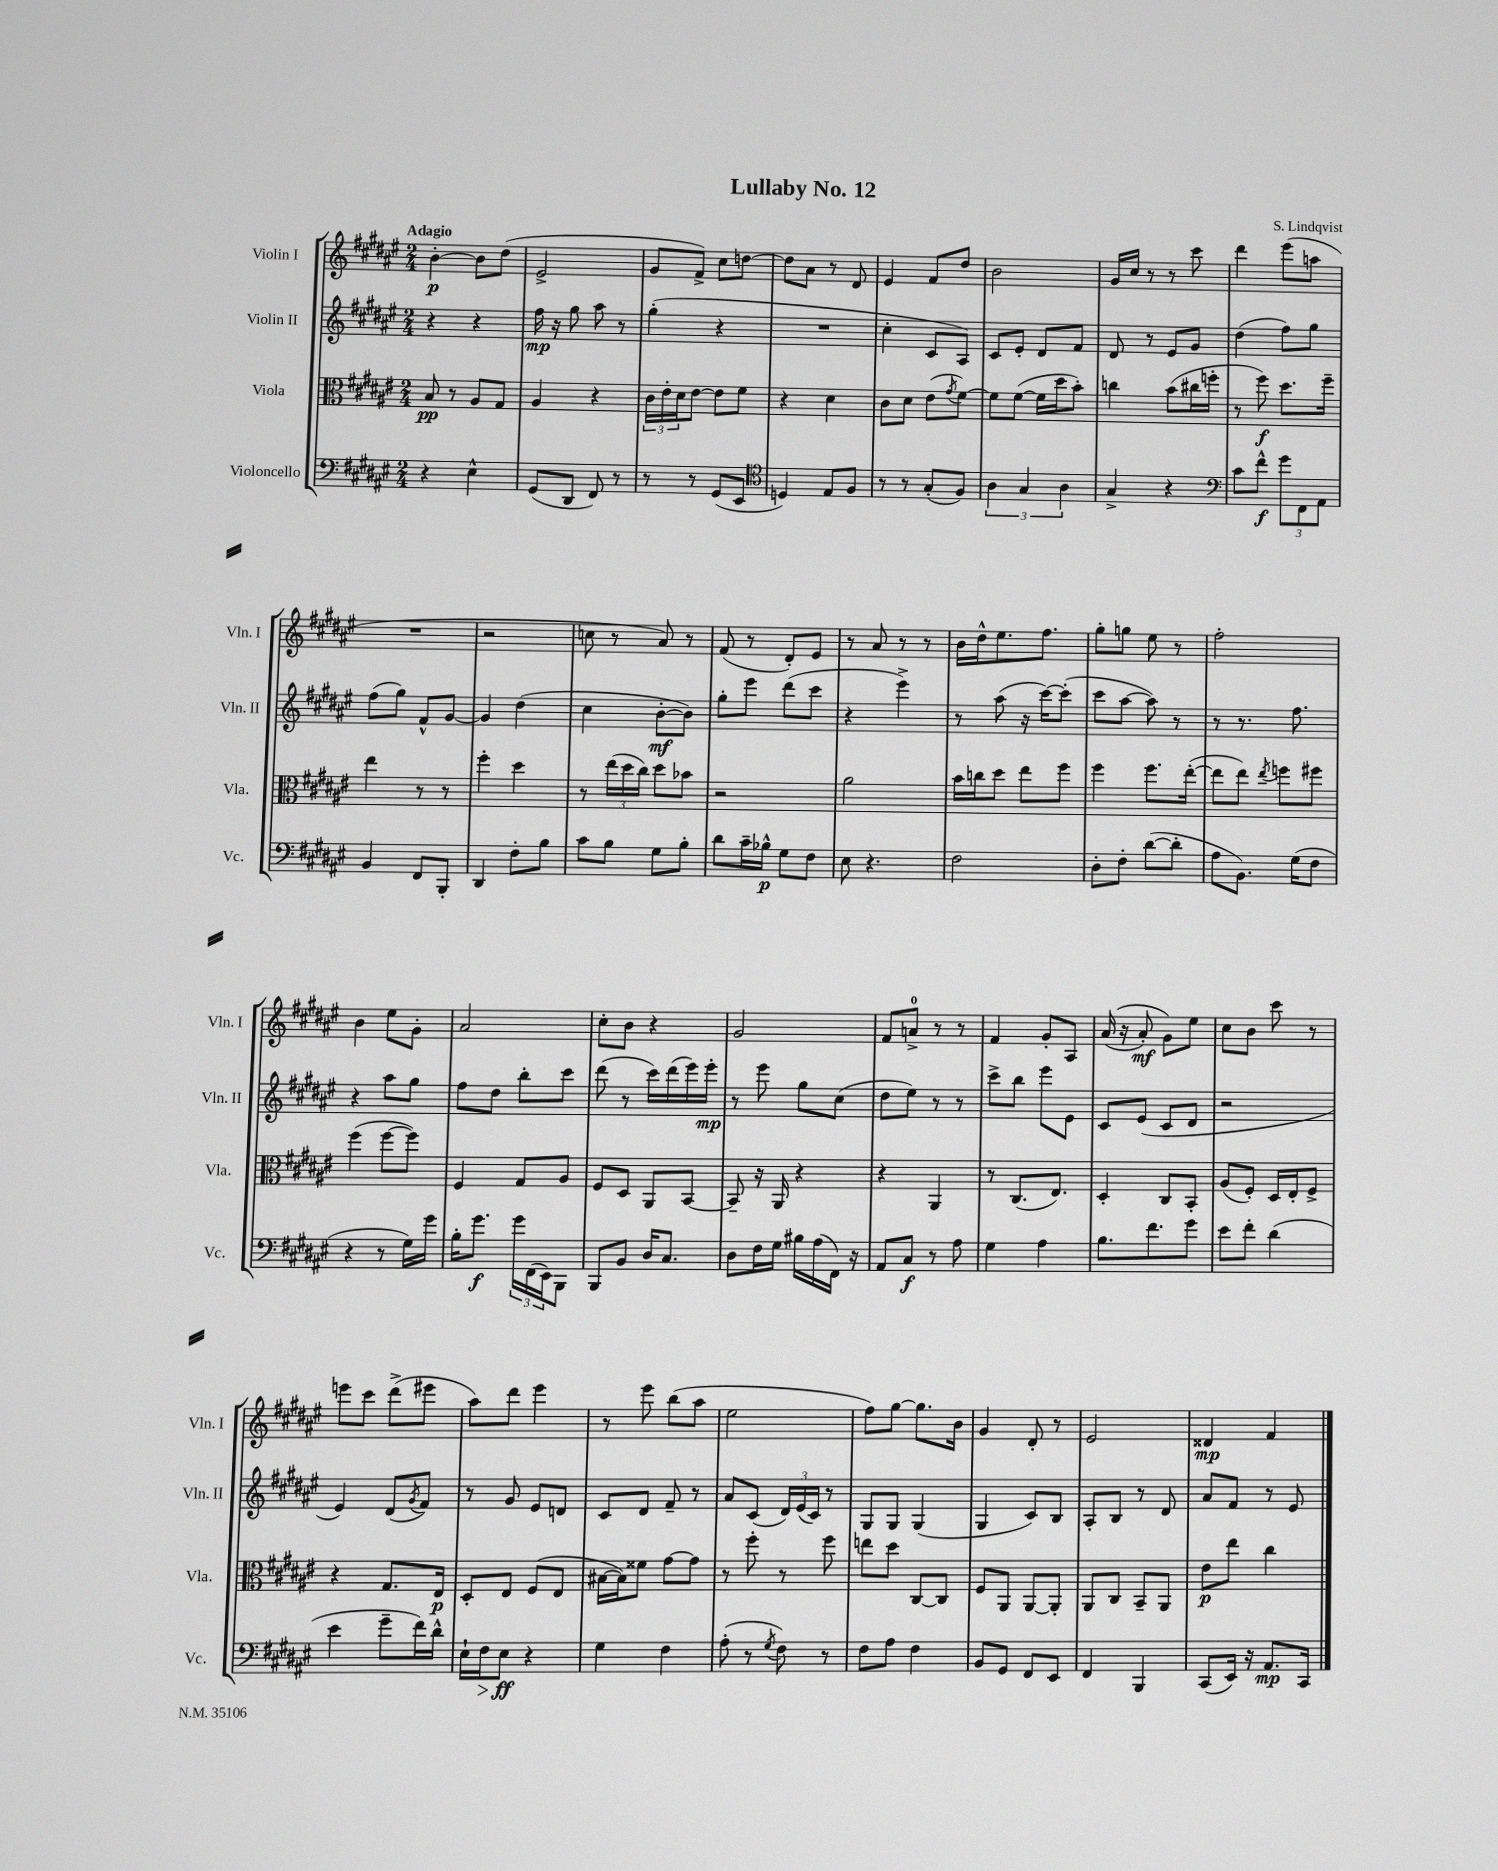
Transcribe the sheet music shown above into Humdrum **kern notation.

**kern	**dynam	**kern	**dynam	**kern	**dynam	**kern	**dynam
*part4	*part4	*part3	*part3	*part2	*part2	*part1	*part1
*staff4	*staff4	*staff3	*staff3	*staff2	*staff2	*staff1	*staff1
*I"Violoncello	*	*I"Viola	*	*I"Violin II	*	*I"Violin I	*
*I'Vc.	*	*I'Vla.	*	*I'Vln. II	*	*I'Vln. I	*
*clefF4	*	*clefC3	*	*clefG2	*	*clefG2	*
*k[f#c#g#d#a#e#]	*	*k[f#c#g#d#a#e#]	*	*k[f#c#g#d#a#e#]	*	*k[f#c#g#d#a#e#]	*
*M2/4	*	*M2/4	*	*M2/4	*	*M2/4	*
=1	=1	=1	=1	=1	=1	=1	=1
!	!	!	!	!	!	!LO:TX:a:B:t=Adagio	!
4r	.	8B/	pp	4r	.	[4b'\	p
.	.	8r	.	.	.	.	.
4E#^^\	.	8A#/L	.	4r	.	8b\L]	.
.	.	8G#/J	.	.	.	(8dd#\J	.
=2	=2	=2	=2	=2	=2	=2	=2
(8GG#/L	.	4A#/	.	16ff#\	mp	2e#^/	.
.	.	.	.	16r	.	.	.
8DD#/J	.	.	.	8gg#\	.	.	.
8FF#/)	.	4r	.	8aa#\	.	.	.
8r	.	.	.	8r	.	.	.
=3	=3	=3	=3	=3	=3	=3	=3
8r	.	24c#\LL	.	(4gg#'\	.	8g#/L	.
.	.	24e#'\	.	.	.	.	.
.	.	24d#\J	.	.	.	.	.
8r	.	[8e#\J	.	.	.	8f#^/J)	.
(8GG#/L	.	8e#\L]	.	4r	.	8cc#\L	.
8EE#/J	.	8f#\J	.	.	.	[8ddn\J	.
=4	=4	=4	=4	=4	=4	=4	=4
*clefC4	*	*	*	*	*	*	*
4Dn/)	.	4r	.	2r	.	8dd\L]	.
.	.	.	.	.	.	8a#\J	.
8E#/L	.	4d#\	.	.	.	8r	.
8F#/J	.	.	.	.	.	8d#/	.
=5	=5	=5	=5	=5	=5	=5	=5
8r	.	8c#\L	.	4cc#'\	.	4e#/	.
8r	.	8d#\J	.	.	.	.	.
(8G#'/L	.	(8e#\L	.	8c#/L	.	8f#/L	.
.	.	8qg#/	.	.	.	.	.
8F#/J)	.	[8f#\J)	.	8A#/J)	.	8dd#/J	.
=6	=6	=6	=6	=6	=6	=6	=6
6A#\	.	8f#\L]	.	8c#/L	.	2b\	.
.	.	([8f#\J	.	8e#'/J	.	.	.
6G#/	.	.	.	.	.	.	.
.	.	16f#\LL]	.	8d#/L	.	.	.
.	.	16dd#\J	.	.	.	.	.
6A#\	.	.	.	.	.	.	.
.	.	8b'\J)	.	8f#/J	.	.	.
=7	=7	=7	=7	=7	=7	=7	=7
4G#^/	.	4ccn\	.	8d#/	.	16g#/LL	.
.	.	.	.	.	.	16cc#/JJ	.
.	.	.	.	8r	.	8r	.
4r	.	(8b\L	.	8e#/L	.	8r	.
.	.	16cc#X\L	.	8g#/J	.	8ccc#\	.
.	.	16ffn'\JJ	.	.	.	.	.
=8	=8	=8	=8	=8	=8	=8	=8
*clefF4	*	*	*	*	*	*	*
8c#\L	.	8r	.	(4dd#\	.	4ddd#\	.
8f#^^\J	f	8ff#\)	f	.	.	.	.
12g#\L	.	8.dd#\L	.	8ff#\L)	.	(8eee#\L	.
12FF#\	.	.	.	.	.	.	.
.	.	.	.	8gg#\J	.	8aan\J	.
12AA#\J	.	.	.	.	.	.	.
.	.	16ff#~\Jk	.	.	.	.	.
!!LO:LB:g=z
=9	=9	=9	=9	=9	=9	=9	=9
4BB/	.	4ee#\	.	(8ff#\L	.	2r	.
.	.	.	.	8gg#\J)	.	.	.
8FF#/L	.	8r	.	8f#^^/L	.	.	.
8BBB'/J	.	8r	.	[8g#/J	.	.	.
=10	=10	=10	=10	=10	=10	=10	=10
4DD#/	.	4ff#'\	.	4g#/]	.	2r	.
8F#'\L	.	4dd#\	.	(4dd#\	.	.	.
8B\J	.	.	.	.	.	.	.
=11	=11	=11	=11	=11	=11	=11	=11
8c#\L	.	8r	.	4cc#\	.	8ccn\	.
8B\J	.	(24ee#\LL	.	.	.	8r	.
.	.	24dd#\	.	.	.	.	.
.	.	24cc#\JJ)	.	.	.	.	.
8G#\L	.	8dd#\L	.	[8b'\L	mf	8a#/)	.
8B'\J	.	8b-X\J	.	8b\J])	.	8r	.
=12	=12	=12	=12	=12	=12	=12	=12
8d#\L	.	2r	.	8gg#'\L	.	(8f#/	.
16c#~\L	.	.	.	8eee#\J	.	8r	.
16B-X^^\JJ	p	.	.	.	.	.	.
8G#\L	.	.	.	(8ddd#\L	.	8d#'/L)	.
8F#\J	.	.	.	8ccc#\J	.	8e#/J	.
=13	=13	=13	=13	=13	=13	=13	=13
8E#\	.	2a#\	.	4r	.	8r	.
4.r	.	.	.	.	.	8a#/	.
.	.	.	.	4eee#^\)	.	8r	.
.	.	.	.	.	.	8r	.
=14	=14	=14	=14	=14	=14	=14	=14
2F#\	.	16b\LL	.	8r	.	16b\LL	.
.	.	16ccn\J	.	.	.	16dd#^^\J	.
.	.	8dd#\J	.	(8aa#\	.	8.ee#\	.
.	.	8ee#\L	.	16r	.	.	.
.	.	.	.	[16ccc#\KL)	.	8.ff#\J	.
.	.	8ff#\J	.	(8ccc#'\J]	.	.	.
=15	=15	=15	=15	=15	=15	=15	=15
8D#'\L	.	4ff#\	.	8ccc#\L	.	8gg#'\L	.
8F#'\J	.	.	.	[8aa#\J	.	8ggn\J	.
([8d#\L	.	8.ff#\L	.	8aa#\])	.	8ee#\	.
8d#'\J]	.	.	.	8r	.	8r	.
.	.	([16ee#'\Jk	.	.	.	.	.
=16	=16	=16	=16	=16	=16	=16	=16
8A#\L	.	8ee#\L]	.	8r	.	2ff#'\	.
8.BB\J)	.	8ee#\J)	.	8.r	.	.	.
.	.	8qee#/	.	.	.	.	.
.	.	8ffn\L	.	.	.	.	.
(16G#\KL	.	.	.	8.ff#\	.	.	.
8F#\J	.	8ff#X\J	.	.	.	.	.
!!LO:LB:g=z
=17	=17	=17	=17	=17	=17	=17	=17
4r	.	(4ff#\	.	4r	.	4b\	.
8r	.	[8ff#\L	.	8aa#\L	.	8ee#\L	.
16G#\LL)	.	8ff#\J])	.	8gg#\J	.	8g#'\J	.
16g#\JJ	.	.	.	.	.	.	.
=18	=18	=18	=18	=18	=18	=18	=18
16B'\KL	.	4F#/	.	8ff#\L	.	2a#/	.
8.g#\J	f	.	.	.	.	.	.
.	.	.	.	8dd#\J	.	.	.
24g#\LL	.	8G#/L	.	8bb'\L	.	.	.
(24FF#\	.	.	.	.	.	.	.
24EE#\J)	.	.	.	.	.	.	.
8BBB\J	.	8A#/J	.	8ccc#\J	.	.	.
=19	=19	=19	=19	=19	=19	=19	=19
8BBB/L	.	8F#/L	.	(8ddd#\	.	8cc#'\L	.
8BB/J	.	8D#/J	.	8r	.	8b\J	.
16D#/KL	.	8AA#/L	.	16ccc#\LL)	.	4r	.
8.C#/J	.	.	.	(16ddd#\	.	.	.
.	.	[8BB/J	.	16eee#\)	.	.	.
.	.	.	.	16eee#'\JJ	mp	.	.
=20	=20	=20	=20	=20	=20	=20	=20
8D#\L	.	8BB~/]	.	8r	.	2g#/	.
16F#\L	.	16r	.	8eee#\	.	.	.
16G#\JJ	.	16AA#/	.	.	.	.	.
16B#X\LL	.	4r	.	8gg#\L	.	.	.
(16A#\	.	.	.	.	.	.	.
16FF#\JJ)	.	.	.	(8cc#\J	.	.	.
16r	.	.	.	.	.	.	.
=21	=21	=21	=21	=21	=21	=21	=21
8AA#/L	.	4r	.	8dd#\L	.	8f#/L	.
8C#/J	f	.	.	8ee#\J)	.	8an^/J	.
8r	.	4AA#/	.	8r	.	8r	.
8A#\	.	.	.	8r	.	8r	.
=22	=22	=22	=22	=22	=22	=22	=22
4G#\	.	8r	.	8ccc#^\L	.	4f#/	.
.	.	(8.C#/L	.	8bb\J	.	.	.
4A#\	.	.	.	8eee#\L	.	8g#'/L	.
.	.	8.E#/J)	.	.	.	.	.
.	.	.	.	8e#\J	.	8A#/J	.
=23	=23	=23	=23	=23	=23	=23	=23
8.B\L	.	4D#'/	.	8c#/L	.	((16a#/	.
.	.	.	.	.	.	16r	.
.	.	.	.	(8e#/J	.	8a#'/)	mf
8.f#\	.	.	.	.	.	.	.
.	.	8C#/L	.	8c#/L	.	8g#\L)	.
8g#\J	.	8BB'/J	.	8d#/J	.	8ee#\J	.
=24	=24	=24	=24	=24	=24	=24	=24
8e#\L	.	(8A#/L	.	2r	.	8cc#\L	.
8f#'\J	.	8F#'/J)	.	.	.	8b\J	.
(4d#\	.	16D#/LL	.	.	.	8ccc#\	.
.	.	16E#'/J	.	.	.	.	.
.	.	8F#^/J	.	.	.	8r	.
!!LO:LB:g=z
=25	=25	=25	=25	=25	=25	=25	=25
4e#\	.	4r	.	4e#/)	.	8eeen\L	.
.	.	.	.	.	.	8ccc#\J	.
8g#~\L	.	8.G#/L	.	(8d#/L	.	(8ddd#^\L	.
.	.	.	.	8qg#/	.	.	.
16f#\L)	.	.	.	8f#/J)	.	8eee#X\J	.
16d#^^\JJ	.	16E#/Jk	p	.	.	.	.
=26	=26	=26	=26	=26	=26	=26	=26
16E#`\LL	.	8D#'/L	.	8r	.	8aa#\L)	.
!	!LO:HP:b	!	!	!	!	!	!
16F#\J	>	.	.	.	.	.	.
8E#\J	ff	8E#/J	.	8g#/	.	8ddd#\J	.
4r	]	(8F#/L	.	8e#/L	.	4eee#\	.
.	.	8E#/J	.	8dn/J	.	.	.
=27	=27	=27	=27	=27	=27	=27	=27
4G#\	.	[16B#X\LL	.	8c#/L	.	8r	.
.	.	16B#\J])	.	.	.	.	.
.	.	8f##X\J	.	8d#/J	.	8eee#\	.
4F#\	.	[8g#\L	.	8f#~/	.	(8bb\L	.
.	.	8g#\J]	.	8r	.	8aa#\J	.
=28	=28	=28	=28	=28	=28	=28	=28
(8A#'\	.	8r	.	8a#/L	.	2ee#\	.
8r	.	8ff#'\	.	(8c#/J	.	.	.
8qG#/	.	.	.	.	.	.	.
8F#\)	.	8r	.	24d#/LL)	.	.	.
.	.	.	.	(24e#/	.	.	.
.	.	.	.	24c#/JJ)	.	.	.
8r	.	8ff#\	.	8r	.	.	.
=29	=29	=29	=29	=29	=29	=29	=29
8F#\L	.	8een\L	.	8G#/L	.	8ff#\L)	.
8A#\J	.	8dd#\J	.	8G#/J	.	[8gg#\J	.
4F#\	.	[8C#/L	.	(4G#/	.	8.gg#\L]	.
.	.	8C#/J]	.	.	.	.	.
.	.	.	.	.	.	16b\Jk	.
=30	=30	=30	=30	=30	=30	=30	=30
8BB/L	.	8F#/L	.	4G#/	.	4g#/	.
8GG#/J	.	8AA#/J	.	.	.	.	.
8FF#/L	.	[8AA#/L	.	8c#/L)	.	8d#'/	.
8EE#/J	.	8AA#'/J]	.	8B/J	.	8r	.
=31	=31	=31	=31	=31	=31	=31	=31
4FF#/	.	8AA#/L	.	8A#'/L	.	2e#/	.
.	.	8C#/J	.	8B/J	.	.	.
4BBB/	.	8BB~/L	.	8r	.	.	.
.	.	8AA#/J	.	8d#/	.	.	.
=32	=32	=32	=32	=32	=32	=32	=32
(8CC#/L	.	8e#\L	p	8a#/L	.	4d##X/	mp
16EE#/Jk)	.	8ee#\J	.	8f#/J	.	.	.
16r	.	.	.	.	.	.	.
8.AA#/L	mp	4cc#\	.	8r	.	4f#/	.
.	.	.	.	8e#/	.	.	.
16CC#/Jk	.	.	.	.	.	.	.
==	==	==	==	==	==	==	==
*-	*-	*-	*-	*-	*-	*-	*-
